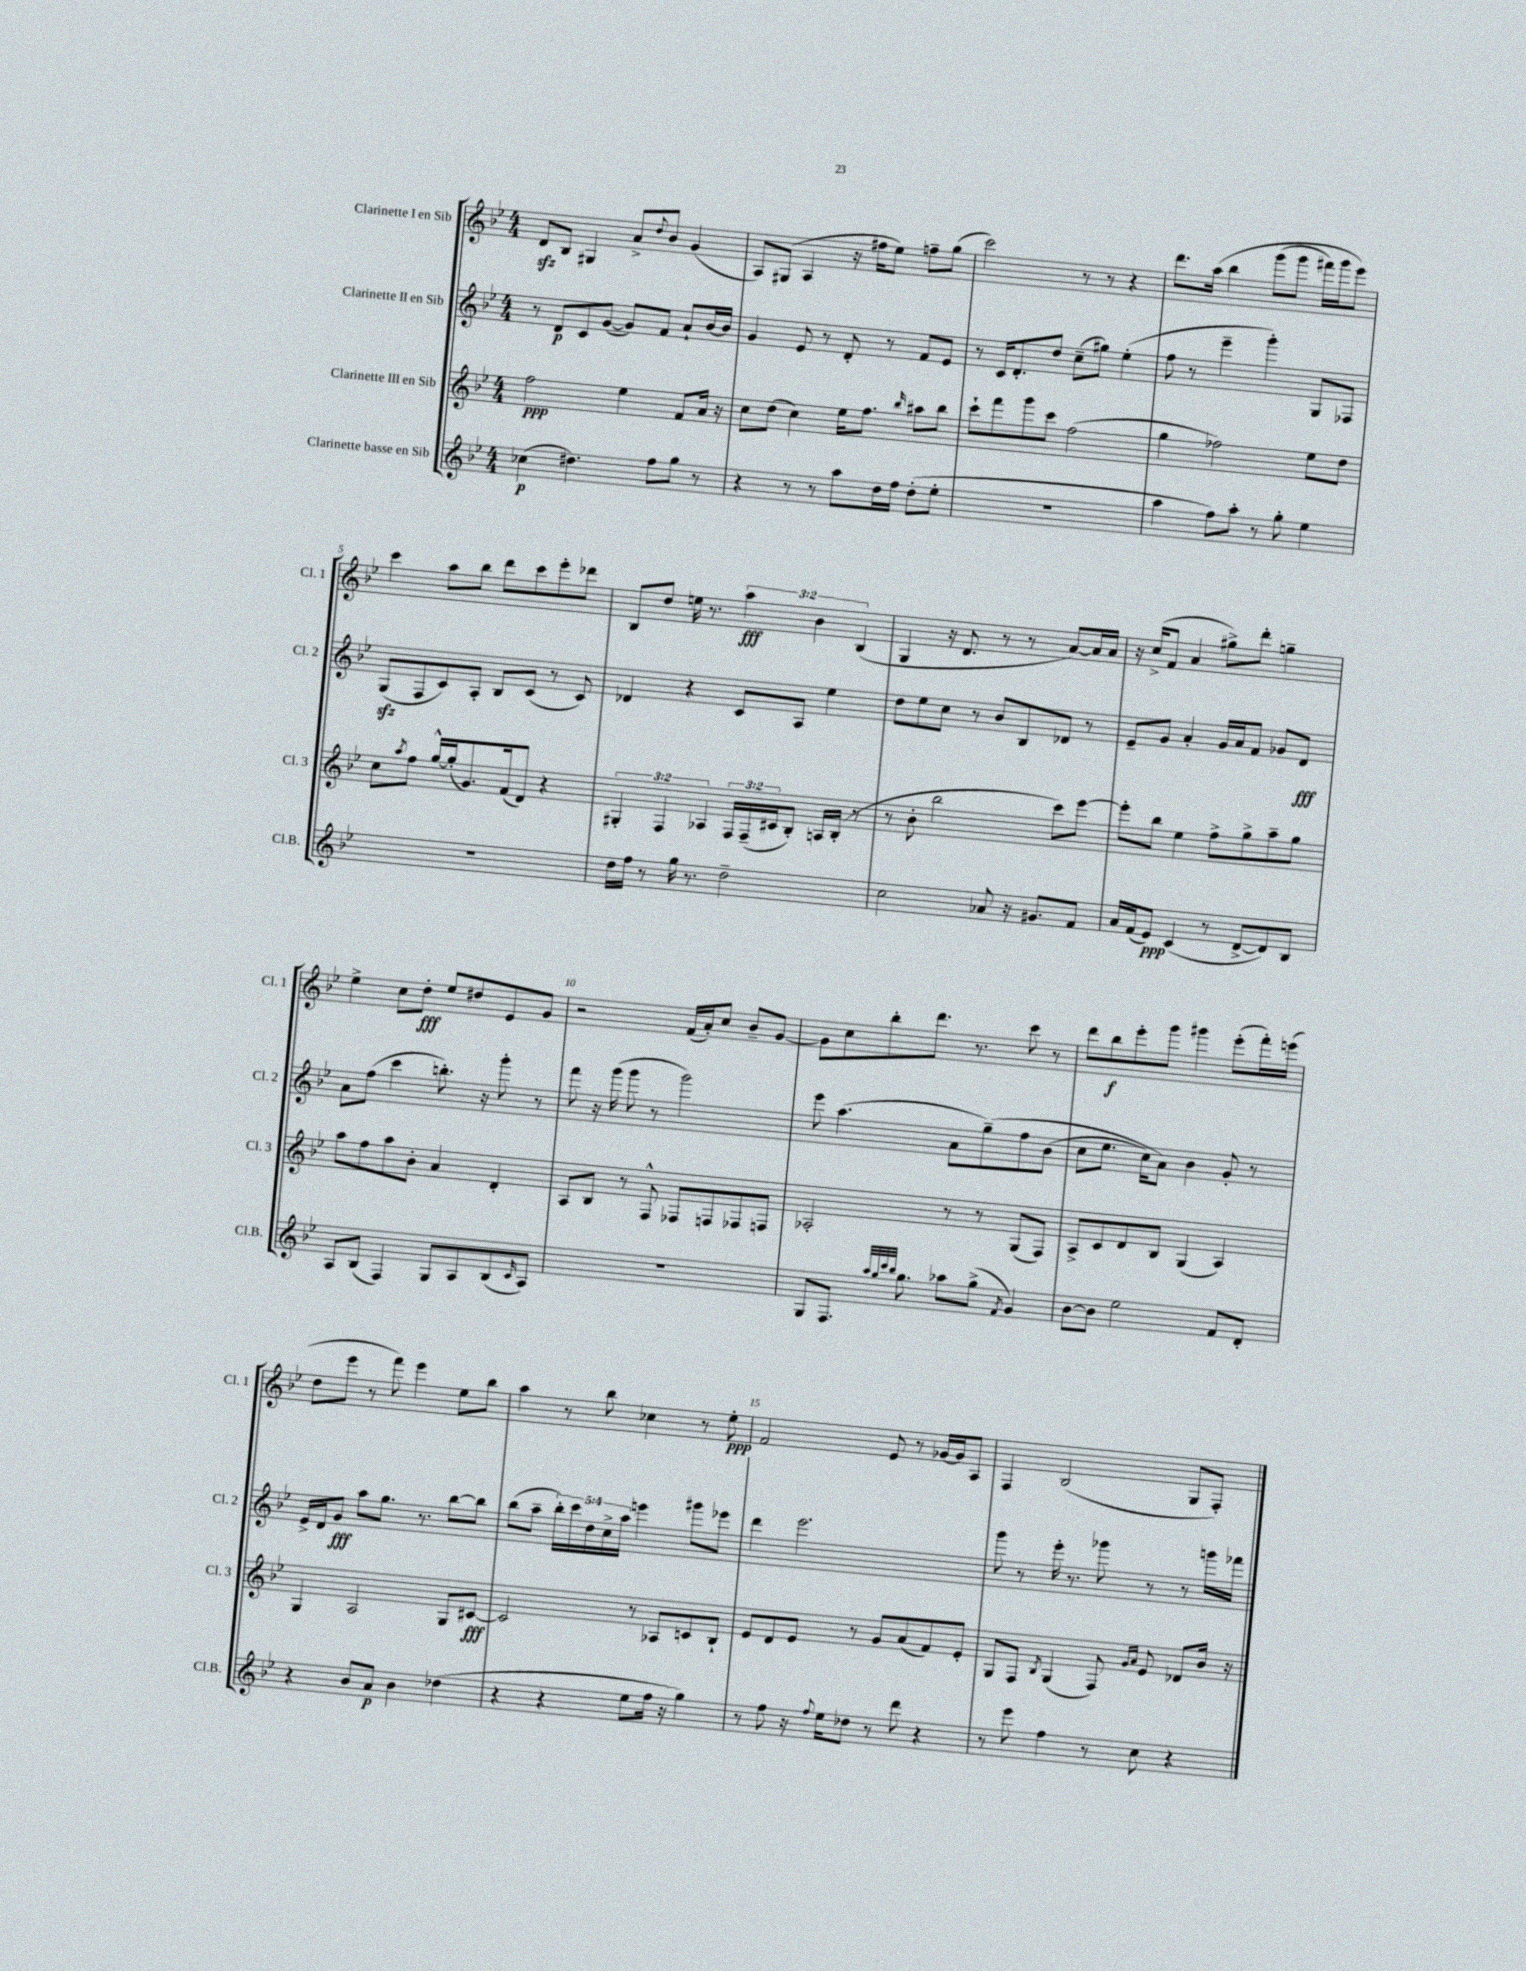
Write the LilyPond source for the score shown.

<<
\new StaffGroup <<
\new Staff = "s0" \with { instrumentName = "Clarinette I en Sib" shortInstrumentName = "Cl. 1" } {
    \clef treble \key bes \major \numericTimeSignature \time 4/4 \override Staff.TupletNumber.text = #tuplet-number::calc-fraction-text
    d'8\sfz bes8 gis4 a'8-> \appoggiatura { d''8 } bes'8 g'4( |
    a8) gis8( a4 r16 fis''16 ees''8) f''8-- g''8( |
    c'''2) r8 r8 r4 |
    d'''8. a''16\( bes''4 g'''8( g'''8 fis'''16) g'''16 ees'''8\) |
    c'''4 a''8 bes''8 d'''8 c'''8 ees'''8-. des'''8 |
    bes8 d''8 e''16 r8. \tuplet 3/2 { a''4\fff bes'4 bes4( } |
    g4 r16 d'8. r8 r8 a'8~) a'16 a'16 |
    r16 c''16->( f'8 a'4 gis''8->) d'''8-. g''4-- |
    ees''4-> c''8 d''8-.\fff ees''8 dis''8 ees'8 g'8 |
    r2 f'16( a'16-.) c''8 bes'8-- g'8~ |
    g'8 c''8 bes''8-. d'''8. r8. c'''8 r8 |
    d'''8 bes''8\f ees'''8-. g'''8 gis'''4 ees'''8-.( f'''16-.) e'''16( |
    d''8 ees'''8 r8 f'''8) ees'''4 ees''8 bes''8 |
    a''4 r8 bes''8 ces''4 r8 ees''8-.\ppp |
    f'2 ees'8 r8 ges'16~ ges'16 a8 |
    f4 bes2( g8 f8-.) \bar "|." |
}
\new Staff = "s1" \with { instrumentName = "Clarinette II en Sib" shortInstrumentName = "Cl. 2" } {
    \clef treble \key bes \major \numericTimeSignature \time 4/4 \override Staff.TupletNumber.text = #tuplet-number::calc-fraction-text
    r8 d'8\p c'8 g'8~( g'8) f'8 a'8-! bes'16~ bes'16 |
    g'4 ees'8 r8 d'8-. r8 f'8 ees'8 |
    r8 c'16 d'8.-. d''8 c''8--( gis''8) ees''4-.( |
    f''8 r8 ees'''4-- g'''4-.) g8 fes8 |
    g8\sfz( f8 c'8) a8-. bes8 c'8( r8 c'8) |
    des'4 r4 c'8 a8 ees''4 |
    d''8 ees''8 c''8 r8 bes'8 bes8 des'8 r8 |
    ees'8-- g'8 a'4-. g'16 a'16 f'8 ges'8 d'8\fff |
    a'8 f''8( c'''4 b''8.-.) r16 g'''8-. r8 |
    f'''8 r16 g'''16( g'''8 r8 g'''2) |
    ees'''8 a''4.( a'8 g''8--)\( f''8 bes'8( |
    c''8 ees''8. c''16) a'8\) bes'4 g'8-. r8 |
    ees'16-> d'16 g'8\fff a''8 g''8. r8. bes''8~ bes''8 |
    bes''8( a''8-- \tuplet 5/4 { bes''16-.) c'''16 d''16 c''16-> a''16 } e'''4 gis'''8 ees'''8 |
    d'''4 ees'''2. |
    g'''8 r8 ees'''16-. r8. ges'''8 r8 r8 g'''16 fes'''16 \bar "|." |
}
\new Staff = "s2" \with { instrumentName = "Clarinette III en Sib" shortInstrumentName = "Cl. 3" } {
    \clef treble \key bes \major \numericTimeSignature \time 4/4 \override Staff.TupletNumber.text = #tuplet-number::calc-fraction-text
    f''2\ppp ees''4 f'8 a'16 r16 |
    c''8 d''8( c''4) ees''16 f''8. \grace { bes''16 } ais''8 bes''8 |
    c'''8-! f'''8 g'''8 c'''8 f''2( |
    g''4 fes''2) ees''8 d''8 |
    c''8 \acciaccatura { a''8 } f''8 g''16~-^ g''16-.( g'8.) f'16( d'8) r4 |
    \tuplet 3/2 { gis4-. f4 aes4 } \tuplet 3/2 { f16 f16--( cis'16 } bes8-.) a16 bes16-.( r8 |
    r8 bes'8-. bes''2 c'''8) ees'''8~ |
    ees'''8-. bes''8 ees''4 f''8-> g''8-> a''8-- g''8 |
    a''8 f''8 a''8 bes'8-. a'4 d'4-. |
    a8 bes8 r8 f8-^ fes8 f8 fes8 f8 |
    aes2-. r8 r8 g8( f8) |
    a8-> c'8 d'8 bes8 g4( a4) |
    g4 a2 g8 cis'8~\fff |
    cis'2 r8 aes8 c'8 bes8-! |
    ees'8 d'8 ees'8 r8 g'8 a'8( f'8) ees'8-. |
    g8 f8 \acciaccatura { bes8 } g4( f8) \grace { g'16 a'16 } ees'8 des'8 bes'16 r16 \bar "|." |
}
\new Staff = "s3" \with { instrumentName = "Clarinette basse en Sib" shortInstrumentName = "Cl.B." } {
    \clef treble \key bes \major \numericTimeSignature \time 4/4
    ces''4\p( dis''4.) f''8 g''8 r8 |
    r4 r8 r8 a''8 d''16 f''16 d''8-.( ees''8-. |
    R1 |
    a''4 f''8) a''8-. r8 g''8-. ees''4 |
    R1 |
    d''16 f''16 r8 g''16 r8. d''2-- |
    c''2 aes'8 r16 gis'8. f'8 |
    a'16 f'16( ees'8\ppp) c'4( r8 d'8~-> d'8) bes8 |
    a8 bes8( f4) g8 a8 bes8( \grace { c'16 } a8) |
    R1 |
    g8 f8. \grace { a''32 g''32 c'''32 bes''32 } g''8. aes''8 g''8->( \acciaccatura { f'8 } g'4) |
    bes'8~ bes'8 ees''2 f'8 d'8-. |
    r4 bes'8 a'8\p bes'4 des''4( |
    r4 r4 ees''8 f''16 r16 g''4) |
    r8 f''8 r16 \appoggiatura { f''8 } ees''16 des''8 r8 d'''8 r4 |
    r8 ees'''8 f''4 r8 c''8 r4 \bar "|." |
}
>>
>>
\layout { \context { \Score \override BarNumber.break-visibility = ##(#f #t #t) barNumberVisibility = #(every-nth-bar-number-visible 5) } }
